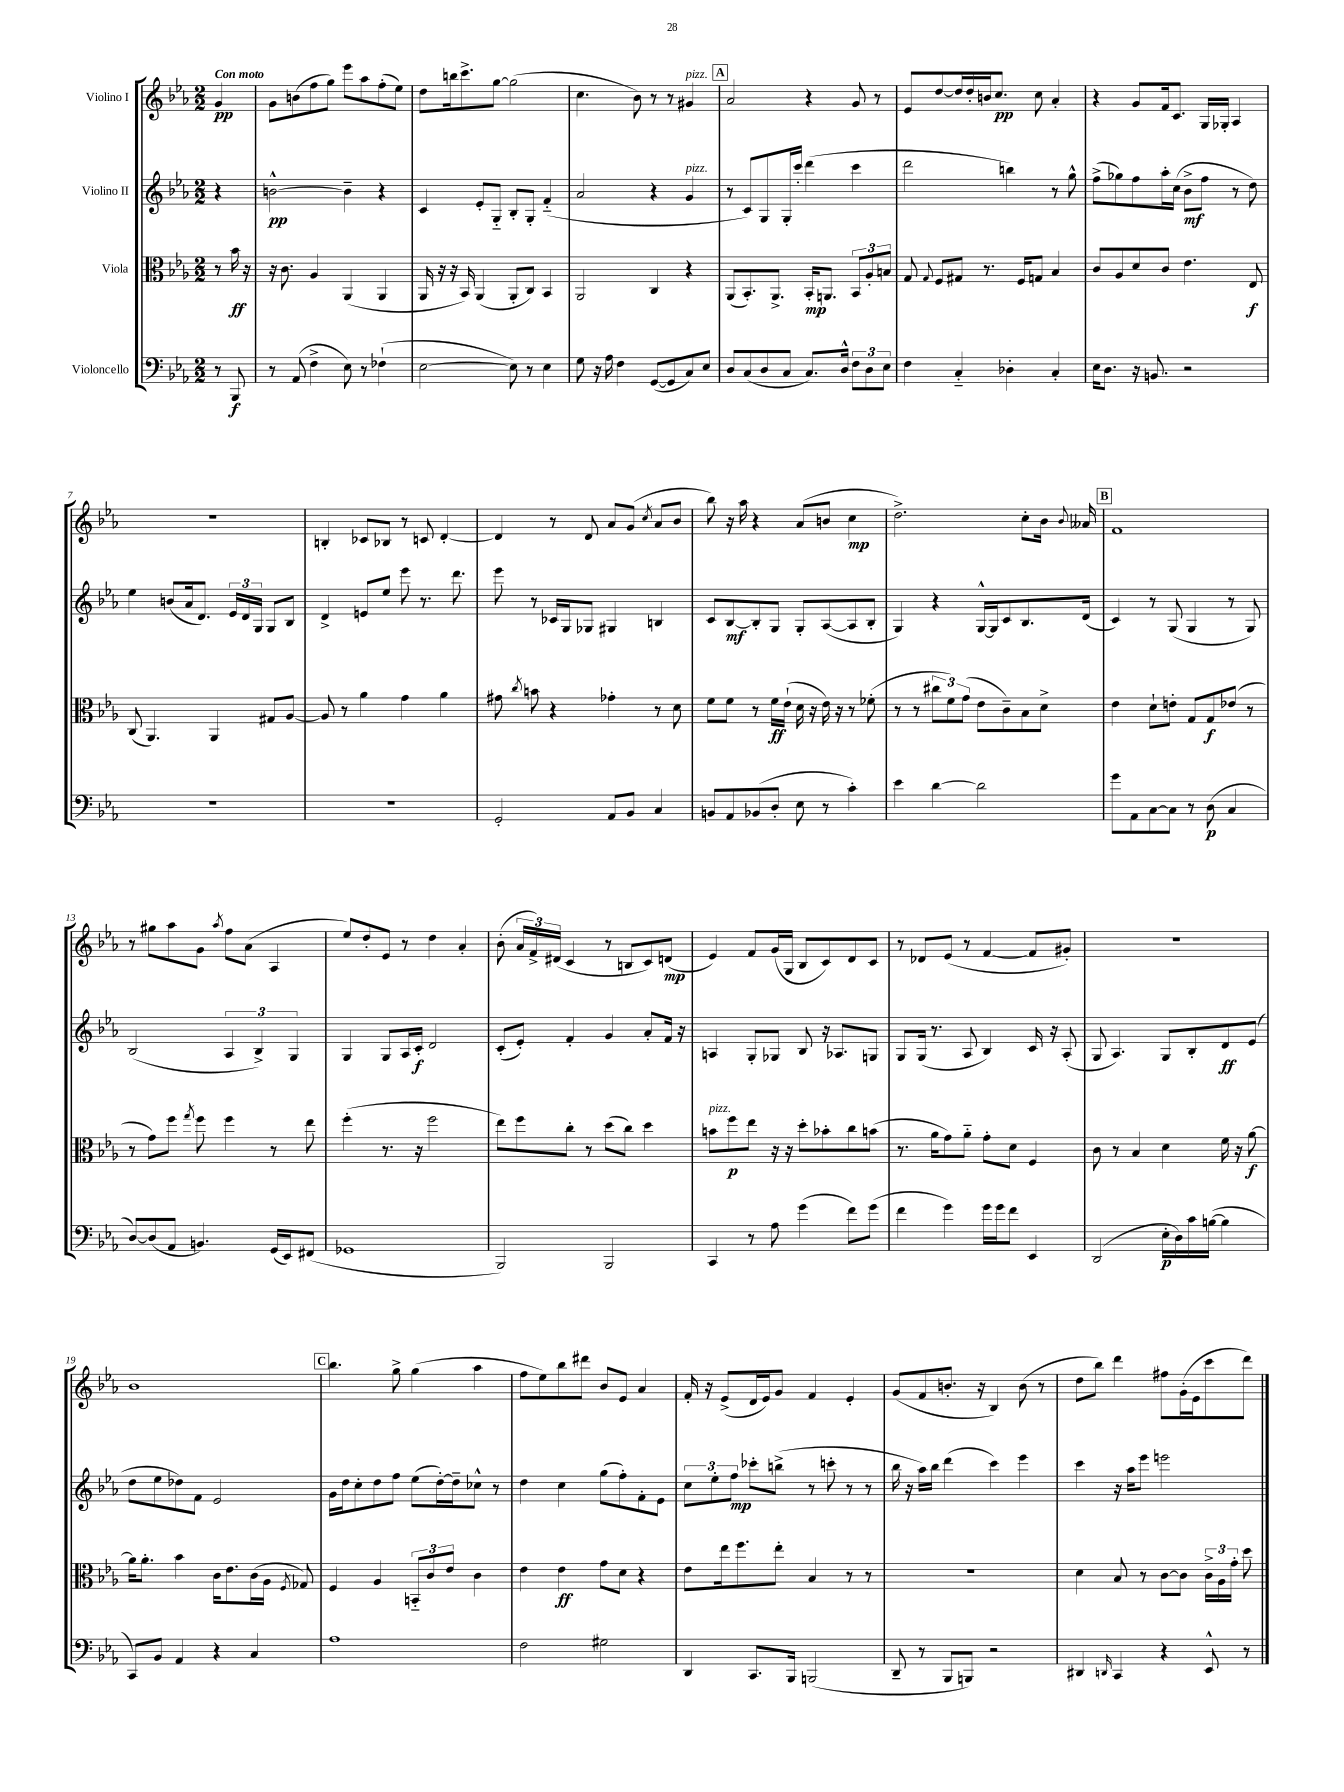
<<
\new StaffGroup <<
\new Staff = "s0" \with { instrumentName = "Violino I" } {
    \clef treble \key ees \major \numericTimeSignature \time 2/2 \partial 4 \tempo "Con moto"
    \autoBeamOff g'4\pp |
    g'8[ b'8( f''8 g''8]) ees'''8[ aes''8 f''8-.( ees''8]) |
    d''8[ b''16 c'''8.-> g''8]~ g''2( |
    c''4. bes'8) r8 r8 gis'4^\markup { \italic "pizz." } |
    \mark \markup { \box "A" } aes'2 r4 g'8 r8 |
    ees'8[ d''8~ d''16 d''16-. b'16 c''8.]\pp c''8 aes'4-. |
    r4 g'8[ f'16 c'8.] g16[ ges16]-. aes4 |
    R1 |
    b4-. ces'8[ bes8] r8 c'8 d'4~-. |
    d'4 r8 d'8 aes'8[ g'8]( \acciaccatura { c''8 } aes'8[ bes'8] |
    bes''8) r16 aes''16 r4 aes'8[( b'8] c''4\mp |
    d''2.->) c''8[-. bes'16] \appoggiatura { bes'8 } aeses'16 |
    \mark \markup { \box "B" } f'1 |
    r8 gis''8[ aes''8 g'8] \acciaccatura { aes''8 } f''8[ aes'8]( aes4 |
    ees''8[) d''8-. ees'8] r8 d''4 aes'4-. |
    bes'8-.( \tuplet 3/2 { aes'16[ f'16->) dis'16]( } c'4 r8 b8[ c'8) d'8]\mp( |
    ees'4) f'8[ g'16( g16] bes8[ c'8) d'8 c'8] |
    r8 des'8[ ees'8]( r8 f'4~ f'8[ gis'8]-.) |
    R1 |
    bes'1 |
    \mark \markup { \box "C" } bes''4. g''8-> g''4( aes''4 |
    f''8[ ees''8) bes''8 dis'''8] bes'8[ ees'8] aes'4 |
    f'16-. r16 ees'8[->( d'16 ees'16) g'8] f'4 ees'4-. |
    g'8[( f'8 b'8.]-. r16 bes4) b'8( r8 |
    d''8[ bes''8]) d'''4 fis''8[ g'16-.( ees'16 c'''8 d'''8]) \bar "|." |
}
\new Staff = "s1" \with { instrumentName = "Violino II" } {
    \clef treble \key ees \major \numericTimeSignature \time 2/2 \partial 4
    \autoBeamOff r4 |
    b'2~-^\pp b'4-- r4 |
    c'4 ees'8[-. g8]-_ bes8[-. g8]-. f'4-_( |
    aes'2 r4 g'4^\markup { \italic "pizz." } |
    \mark \markup { \box "A" } r8 c'8[) g8 g16-. c'''16]-. d'''4( c'''4 |
    d'''2 b''4) r8 g''8-^ |
    f''8[->( ges''8) f''8 aes''16-. c''16]( bes'8[->\mf f''8] r8 d''8) |
    ees''4 b'8[( aes'16 d'8.]) \tuplet 3/2 { ees'16[ d'16 g16] } g8[ bes8] |
    d'4-> e'8[ ees''8] ees'''8 r8. d'''8. |
    ees'''8 r8 ces'16[ g16 ges8] gis4 b4 |
    c'8[ bes8~\mf bes8-. g8] g8[-. aes8~( aes8 bes8]-. |
    g4) r4 g16[~-^ g16 c'8 bes8. d'16]( |
    \mark \markup { \box "B" } c'4) r8 g8( g4 r8 g8) |
    bes2( \tuplet 3/2 { aes4 bes4->) g4 } |
    g4 g8[ aes16 c'16]-.\f d'2 |
    c'8[-.( ees'8]-.) f'4-. g'4 aes'8[-. f'16] r16 |
    a4 g8[-. ges8] bes8 r16 aes8.[ g8] |
    g8[ g16]( r8. aes8 bes4) c'16 r16 aes8-.( |
    g8 aes4.) g8[ bes8-. d'8\ff ees'8]( |
    d''8[ ees''8 des''8) f'8] ees'2 |
    \mark \markup { \box "C" } g'16[ d''16 c''8-. d''8 f''8] ees''8[( d''16~-.) d''16-- ces''8]-^ r8 |
    d''4 c''4 g''8[( f''8-.) f'8-. ees'8] |
    \tuplet 3/2 { c''8[ ees''8-. f''8]\mp } ces'''8[-. b''8]->( r8 c'''8-. r8 r8 |
    bes''16 r16 aes''16[) bes''16] d'''4( c'''4) ees'''4 |
    c'''4 r16 aes''16[ ees'''8] e'''2 \bar "|." |
}
\new Staff = "s2" \with { instrumentName = "Viola" } {
    \clef alto \key ees \major \numericTimeSignature \time 2/2 \partial 4
    \autoBeamOff r8 bes'16\ff r16 |
    r16 c'8. aes4 aes,4( aes,4 |
    aes,16 r16 r16 bes,16) aes,4( aes,8[-. c8]) bes,4 |
    aes,2 c4 r4 |
    \mark \markup { \box "A" } aes,8[( bes,8.-.) aes,8.]-> bes,16[-.\mp a,8.] \tuplet 3/2 { bes,8[ aes8-. b8] } |
    g8 \appoggiatura { g8 } f8[ gis8] r8. f16[ g8] bes4 |
    c'8[ aes8 d'8 c'8] ees'4. ees8\f |
    c8( aes,4.) aes,4 gis8[ aes8]~ |
    aes8 r8 aes'4 g'4 aes'4 |
    gis'8 \acciaccatura { c''8 } b'8 r4 ges'4-. r8 d'8 |
    f'8[ f'8] r8 f'16[\ff ees'16]-!( d'16 r16 ees'16) r16 r8 fes'8-.( |
    r8 r8 \tuplet 3/2 { cis''8[ f'8) g'8]( } ees'8[ c'8--) bes8 d'8]-> |
    \mark \markup { \box "B" } ees'4 d'8[-! e'8]-. g8[ g8\f ees'8]( r8 |
    r8 g'8[) f''8] \acciaccatura { g''8 } f''8 f''4 r8 ees''8 |
    f''4-.( r8. r16 f''2 |
    ees''8[) f''8 c''8]-. r8 d''8[( c''8]) d''4 |
    b'8[^\markup { \italic "pizz." } f''8\p ees''8] r16 r16 d''8[-. bes'8-. c''8 b'8]( |
    r8. aes'16[ g'8) aes'8]-_ g'8[-. d'8] f4 |
    c'8 r8 bes4 d'4 f'16 r16 aes'8~\f |
    aes'16[ aes'8.]-. bes'4 c'16[ ees'8. c'16( aes16] \acciaccatura { f8 } ges8) |
    \mark \markup { \box "C" } f4 aes4 \tuplet 3/2 { b,8[-_ c'8 ees'8] } c'4 |
    ees'4 ees'4\ff g'8[ d'8] r4 |
    ees'8[ ees''16 f''8. ees''8]-. bes4 r8 r8 |
    R1 |
    d'4 bes8 r8 c'8[~ c'8] \tuplet 3/2 { c'16[-> aes16 g'16]-. } d''8 \bar "|." |
}
\new Staff = "s3" \with { instrumentName = "Violoncello" } {
    \clef bass \key ees \major \numericTimeSignature \time 2/2 \partial 4
    \autoBeamOff r8 bes,,8\f |
    r8 aes,8( f4-> ees8) r8 fes4-!( |
    ees2~ ees8) r8 ees4 |
    g8 r16 aes16 f4 g,8[~( g,8 c8) ees8] |
    \mark \markup { \box "A" } d8[ c8( d8 c8] c8.[) d16]-^ \tuplet 3/2 { f8[ d8 ees8] } |
    f4 c4-_ des4-. c4-. |
    ees16[ d8.] r16 b,8. r2 |
    r1 |
    R1 |
    g,2-. aes,8[ bes,8] c4 |
    b,8[ aes,8 bes,8( d8]-. ees8 r8 c'4-.) |
    ees'4 d'4~ d'2 |
    \mark \markup { \box "B" } g'8[ aes,8 c8~ c8] r8 d8\p( c4 |
    d8[~) d8( aes,8] b,4.) g,16[( ees,16) fis,8]( |
    ges,1 |
    bes,,2) bes,,2 |
    c,4 r8 aes8 g'4( f'8[) g'8]( |
    f'4 g'4) g'16[ g'16 f'8] ees,4 |
    d,2( ees16[-.\p d16) c'16 b16]~( b4 |
    c,8[) bes,8] aes,4 r4 c4 |
    \mark \markup { \box "C" } aes1 |
    f2 gis2 |
    d,4 c,8.[ bes,,16] b,,2( |
    d,8-- r8 bes,,8[ b,,8]) r2 |
    dis,4 \grace { d,16 } c,4 r4 ees,8-^ r8 \bar "|." |
}
>>
>>
